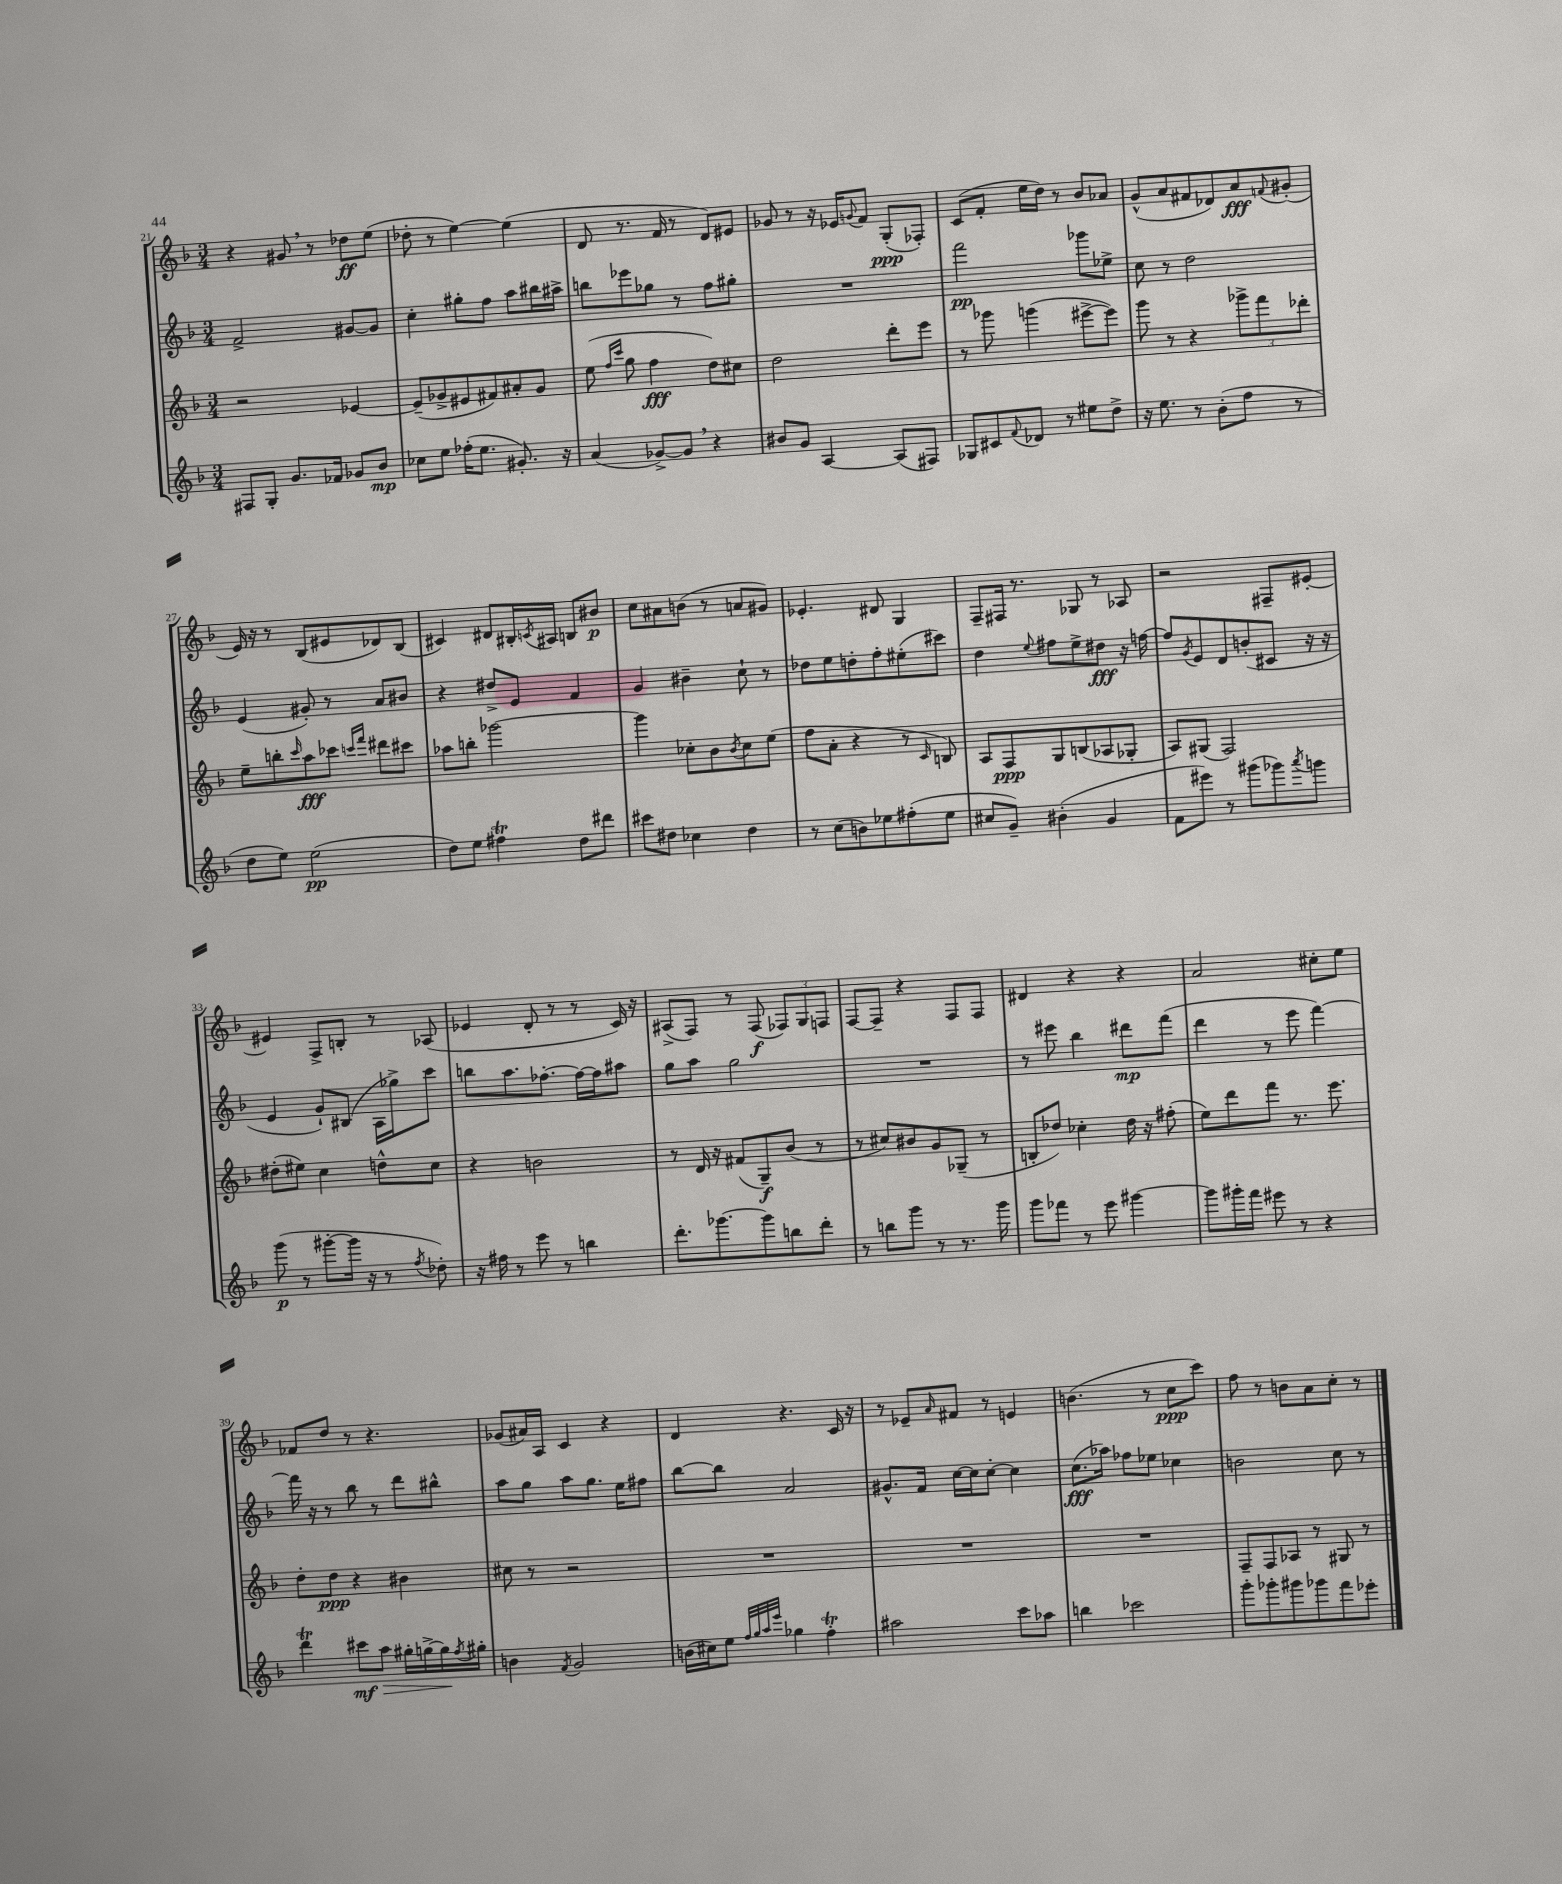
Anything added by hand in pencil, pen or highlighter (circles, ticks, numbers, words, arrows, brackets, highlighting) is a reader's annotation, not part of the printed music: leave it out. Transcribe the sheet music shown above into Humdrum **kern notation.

**kern	**dynam	**kern	**dynam	**kern	**dynam	**kern	**dynam
*part4	*part4	*part3	*part3	*part2	*part2	*part1	*part1
*staff4	*staff4	*staff3	*staff3	*staff2	*staff2	*staff1	*staff1
*clefG2	*	*clefG2	*	*clefG2	*	*clefG2	*
*k[b-]	*	*k[b-]	*	*k[b-]	*	*k[b-]	*
*M3/4	*	*M3/4	*	*M3/4	*	*M3/4	*
=21	=21	=21	=21	=21	=21	=21	=21
8F#X/L	.	2r	.	2f^/	.	4r	.
8G'/J	.	.	.	.	.	.	.
8.g/L	.	.	.	.	.	8g#X,/	.
.	.	.	.	.	.	8r	.
16f-X/Jk	.	.	.	.	.	.	.
8g-X/L	.	[4e-X/	.	[8g#X/L	.	8dd-X\L	ff
8b-/J	mp	.	.	8g#/J]	.	(8ee\J	.
=22	=22	=22	=22	=22	=22	=22	=22
8cc-X\L	.	(8e-~/L]	.	4cc'\	.	8dd-X'\	.
8ee\J	.	8g-X^/	.	.	.	8r	.
(16ff-X'\KL	.	8e#X/	.	8gg#X'\L	.	[4ee\)	.
8.ee\J	.	.	.	.	.	.	.
.	.	8f#X/)	.	8ff\J	.	.	.
8.g#X'/)	.	8a#X'/	.	8aa\L	.	(4ee\]	.
.	.	8g-/J	.	16bb#X\L	.	.	.
16r	.	.	.	16aa#X^\JJ	.	.	.
=23	=23	=23	=23	=23	=23	=23	=23
(4a/	.	(8ee\	.	8bbn\L	.	8d/	.
.	.	16qqff/LL	.	.	.	.	.
.	.	16qqccc/JJ	.	.	.	.	.
.	.	8gg\	.	8eee-X\	.	8.r	.
[8g-X^/L)	.	4ff\	fff	8gg-X\J	.	.	.
.	.	.	.	.	.	16f/	.
8g-,/J]	.	.	.	8r	.	8r	.
4r	.	8dd\L)	.	8ff\L	.	8d/L)	.
.	.	8cc#X\J	.	8gg#X'\J	.	8e#X/J	.
=24	=24	=24	=24	=24	=24	=24	=24
8b#X/L	.	2dd\	.	2.r	.	8g-X/	.
8g/J	.	.	.	.	.	8r	.
[4A/	.	.	.	.	.	16r	.
.	.	.	.	.	.	16e-X/KL	.
.	.	.	.	.	.	8qqgn/	.
.	.	.	.	.	.	8f/J	.
(8A/L]	.	8ddd'\L	.	.	.	(8G'/L	ppp
8F#X/J)	.	8eee\J	.	.	.	8F-X'/J)	.
=25	=25	=25	=25	=25	=25	=25	=25
8G-X/L	.	8r	.	2fff\	pp	(8c/L	.
8c#X/	.	8ggg-X\	.	.	.	8f'/J	.
8qqf/	.	.	.	.	.	.	.
8d-X/J	.	(4gggn\	.	.	.	16ee\LL	.
.	.	.	.	.	.	16dd\JJ)	.
8r	.	.	.	.	.	8r	.
8ee#X\L	.	[8eee#X^\L	.	8ggg-X\L	.	8b-/L	.
8dd^\J	.	8eee#\J])	.	8ee-X^\J	.	8a-X/J	.
=26	=26	=26	=26	=26	=26	=26	=26
16r	.	8ggg\	.	8cc\	.	(8g^^/L	.
8.ee\	.	.	.	.	.	.	.
.	.	8r	.	8r	.	8a/	.
8r	.	4r	.	2dd\	.	8f#X/	.
(8b-'\L	.	.	.	.	.	8d-X/)	.
8ff\J	.	12ggg-X^\L	.	.	.	8a/	fff
.	.	12fff\	.	.	.	.	.
.	.	.	.	.	.	8qqfn/	.
8r	.	.	.	.	.	(8g#X'/J	.
.	.	12ddd-X'\J	.	.	.	.	.
!!LO:LB:g=z
=27	=27	=27	=27	=27	=27	=27	=27
8dd\L	.	8ee~\L	.	(4e/	.	16e/)	.
.	.	.	.	.	.	16r	.
8ee\J)	.	8bbn'\	.	.	.	8r	.
.	.	16qqccc/	.	.	.	.	.
(2ee\	pp	8aa\	fff	8g#X'/)	.	(8B-/L	.
.	.	8ccc-X\J	.	8r	.	8e#X/	.
.	.	16qqcccn/LL	.	.	.	.	.
.	.	16qqfff/JJ	.	.	.	.	.
.	.	8ddd#X\L	.	8a/L	.	8d-X/)	.
.	.	8ccc#X\J	.	8b#X/J	.	(8B-/J	.
=28	=28	=28	=28	=28	=28	=28	=28
8dd\L)	.	8aa-X\L	.	4r	.	4c#X/)	.
8ee\J	.	8bbn'\J	.	.	.	.	.
4ff#Xt\	.	[2ggg-X\	.	8dd#X^/L	.	8d#X/L	.
.	.	.	.	8e/J	.	16B#X'/L	.
.	.	.	.	.	.	8qcn/	.
.	.	.	.	.	.	16A#X/JJ	.
8dd\L	.	.	.	4f/	.	8Bn/L	.
8ddd#X\J	.	.	.	.	.	8b#X/J	p
=29	=29	=29	=29	=29	=29	=29	=29
8ccc#X\L	.	4ggg-\]	.	4g/	.	8cc\L	.
8dd#X\J	.	.	.	.	.	8a#X\	.
4cc-X\	.	8cc-X'\L	.	4b#X~\	.	(8bn\J	.
.	.	8b-\	.	.	.	8r	.
.	.	8qb-/	.	.	.	.	.
4dd#\	.	8cc-\	.	8cc`\	.	8an/L	.
.	.	(8ee\J	.	8r	.	8g#X/J)	.
=30	=30	=30	=30	=30	=30	=30	=30
8r	.	8ff\L	.	8dd-X\L	.	4.e-X'/	.
(8cc\L	.	8a'\J	.	8ee\	.	.	.
8bn\)	.	4r	.	8ddn'\	.	.	.
8ee-X\	.	.	.	8ff'\	.	8d#X/	.
(8ff#X'\	.	8r	.	(8ee#X'\	.	4G/	.
.	.	16qqc/	.	.	.	.	.
8ee-\J	.	8Bn/)	.	8ccc#X\J)	.	.	.
=31	=31	=31	=31	=31	=31	=31	=31
8cc#X/L	.	8A/L	.	4dd\	.	8F~/L	.
8g~/J)	.	8F/	ppp	.	.	16F#X/Jk	.
.	.	.	.	.	.	8.r	.
.	.	.	.	8qqee/	.	.	.
(4b#X'\	.	8G/	.	8ff#X\L	.	.	.
.	.	(8Bn/	.	8ee^\	.	8G-X/	.
4g/	.	8A-X/	.	8dd#X\J	fff	8r	.
.	.	8G-X'/J	.	16r	.	8A-X/	.
.	.	.	.	[16ffn\	.	.	.
=32	=32	=32	=32	=32	=32	=32	=32
8f\L	.	8A/L)	.	8ff/L]	.	2r	.
.	.	.	.	8qg/	.	.	.
8eee#X\J)	.	(8G#X/J	.	8e/	.	.	.
8r	.	2F/)	.	8d/	.	.	.
(8ggg#X\L	.	.	.	(8bn'/	.	.	.
8ggg-X\)	.	.	.	8c#X/J	.	8F#X~/L	.
8qaaa/	.	.	.	.	.	.	.
8gggn\J	.	.	.	16r	.	[8e#X'/J	.
.	.	.	.	16r	.	.	.
!!LO:LB:g=z
=33	=33	=33	=33	=33	=33	=33	=33
(8ggg\	p	(8dd#X'\L	.	4e/	.	4e#X/]	.
8r	.	8ee#X\J)	.	.	.	.	.
[8ggg#X'\L	.	4cc\	.	8g`/L)	.	8F^/L	.
16ggg#\Jk]	.	.	.	(8B#X/J	.	8Bn'/J	.
16r	.	.	.	.	.	.	.
8r	.	8ddn^^\L	.	16A\LL	.	8r	.
.	.	.	.	16gg-X^\J)	.	.	.
8qff/	.	.	.	.	.	.	.
8dd-X'\)	.	8cc\J	.	8ccc\J	.	(8A-X/	.
=34	=34	=34	=34	=34	=34	=34	=34
16r	.	4r	.	8bbn\L	.	4e-X/	.
16ff#X\	.	.	.	.	.	.	.
8r	.	.	.	8.aa\	.	.	.
8eee\	.	2bn\	.	.	.	8d'/	.
.	.	.	.	[8.ff-X'\J	.	.	.
8r	.	.	.	.	.	8r	.
4bbn\	.	.	.	16ff-\LL_	.	8r	.
.	.	.	.	16ff-\J]	.	.	.
.	.	.	.	8aa#X\J	.	16c/)	.
.	.	.	.	.	.	16r	.
=35	=35	=35	=35	=35	=35	=35	=35
8.ddd'\L	.	8r	.	8gg\L	.	(8A#X^/L	.
.	.	16d/	.	8aa\J	.	8F/J)	.
[8.ggg-X\	.	16r	.	.	.	.	.
.	.	(8f#X/L	.	2gg\	.	8r	.
8ggg-\]	.	8G~/)	f	.	.	(8F/	f
8bbn\	.	(8b-/J	.	.	.	12F-X/L)	.
.	.	.	.	.	.	12G/	.
8ddd'\J	.	8r	.	.	.	.	.
.	.	.	.	.	.	12Fn/J	.
=36	=36	=36	=36	=36	=36	=36	=36
8r	.	8r	.	2.r	.	[8F/L	.
8bbn\L	.	8cc#X/L)	.	.	.	8F~/J]	.
8ggg\J	.	8b#X/	.	.	.	4r	.
8r	.	8g/	.	.	.	.	.
8.r	.	(8G-X~/J	.	.	.	8F/L	.
.	.	8r	.	.	.	8F/J	.
16ggg\	.	.	.	.	.	.	.
=37	=37	=37	=37	=37	=37	=37	=37
8ggg\L	.	8Bn'/L	.	8r	.	4d#X/	.
8fff-X\J	.	8dd-X/J)	.	8eee#X\	.	.	.
8r	.	4cc-X'\	.	4bb-\	.	4r	.
8eee\	.	.	.	.	.	.	.
[4ggg#X\	.	16dd-\	.	8ddd#X\L	mp	4r	.
.	.	16r	.	.	.	.	.
.	.	(8ff#X'\	.	(8fff\J	.	.	.
=38	=38	=38	=38	=38	=38	=38	=38
8ggg#\L]	.	8ee\L)	.	4ddd\	.	2a/	.
16ggg#X'\L	.	8ddd\	.	.	.	.	.
16fff\JJ	.	.	.	.	.	.	.
8eee#X\	.	8fff\J	.	8r	.	.	.
8r	.	8.r	.	8eee\	.	.	.
4r	.	.	.	[4fff\)	.	8cc#X'\L	.
.	.	8.eee\	.	.	.	.	.
.	.	.	.	.	.	8ee\J	.
!!LO:LB:g=z
=39	=39	=39	=39	=39	=39	=39	=39
4dddT\	.	8dd'\L	.	16fff\]	.	8f-X/L	.
.	.	.	.	16r	.	.	.
.	.	8dd\J	ppp	8r	.	8dd/J	.
8ccc#X\L	mf	4r	.	8bb-\	.	8r	.
!	!LO:HP:b	!	!	!	!	!	!
8aa\J	>	.	.	8r	.	4.r	.
16gg#X'\LL	.	4b#X\	.	8ddd\L	.	.	.
[16ggn^\	.	.	.	.	.	.	.
16gg\]	.	.	.	8bb#X^^\J	.	.	.
8qff/	.	.	.	.	.	.	.
16gg#X'\JJ	]	.	.	.	.	.	.
=40	=40	=40	=40	=40	=40	=40	=40
4bn\	.	8cc#X\	.	8aa\L	.	(8g-X/L	.
.	.	8r	.	8gg\J	.	16a#X/L)	.
.	.	.	.	.	.	16A/JJ	.
8qf/	.	.	.	.	.	.	.
2g/	.	2r	.	8aa\L	.	4c/	.
.	.	.	.	8.gg\J	.	.	.
.	.	.	.	.	.	4r	.
.	.	.	.	16ee\KL	.	.	.
.	.	.	.	8ff#X\J	.	.	.
=41	=41	=41	=41	=41	=41	=41	=41
(16bn\LL	.	2.r	.	[8bb-\L	.	4d/	.
16cc#X\J)	.	.	.	.	.	.	.
8ee\J	.	.	.	8bb-\J]	.	.	.
32qqff/LLL	.	.	.	.	.	.	.
32qqgg/	.	.	.	.	.	.	.
32qqaa/	.	.	.	.	.	.	.
32qqeee/JJJ	.	.	.	.	.	.	.
4gg-X\	.	.	.	2a/	.	4.r	.
4ffT'\	.	.	.	.	.	.	.
.	.	.	.	.	.	16c/	.
.	.	.	.	.	.	16r	.
=42	=42	=42	=42	=42	=42	=42	=42
2aa#X\	.	2.r	.	8.g#X^^/L	.	8r	.
.	.	.	.	.	.	8e-X~/L	.
.	.	.	.	16f/Jk	.	.	.
.	.	.	.	.	.	16qqa/	.
.	.	.	.	[16cc\LL	.	8f#X/J	.
.	.	.	.	16cc\J]	.	.	.
.	.	.	.	[8cc'\J	.	8r	.
8ccc\L	.	.	.	4cc\]	.	4en/	.
8aa-X\J	.	.	.	.	.	.	.
=43	=43	=43	=43	=43	=43	=43	=43
4bbn\	.	2.r	.	(8.cc\L	fff	(4.bn\	.
.	.	.	.	16aa-X\Jk)	.	.	.
2ccc-X\	.	.	.	8ff-X\L	.	.	.
.	.	.	.	8ee-X\J	.	8r	.
.	.	.	.	4cc-X\	.	8cc\L	ppp
.	.	.	.	.	.	8ccc\J)	.
=44	=44	=44	=44	=44	=44	=44	=44
8ggg'\L	.	8F~/L	.	2bn\	.	8ff\	.
8ggg-X'\	.	8F/	.	.	.	8r	.
8ggg#X\	.	8A-X/J	.	.	.	8bn\L	.
8ggg-X\	.	8r	.	.	.	8a\	.
8fff\	.	8G#X/	.	8cc\	.	8cc'\J	.
8eee-X'\J	.	8r	.	8r	.	8r	.
==	==	==	==	==	==	==	==
*-	*-	*-	*-	*-	*-	*-	*-
